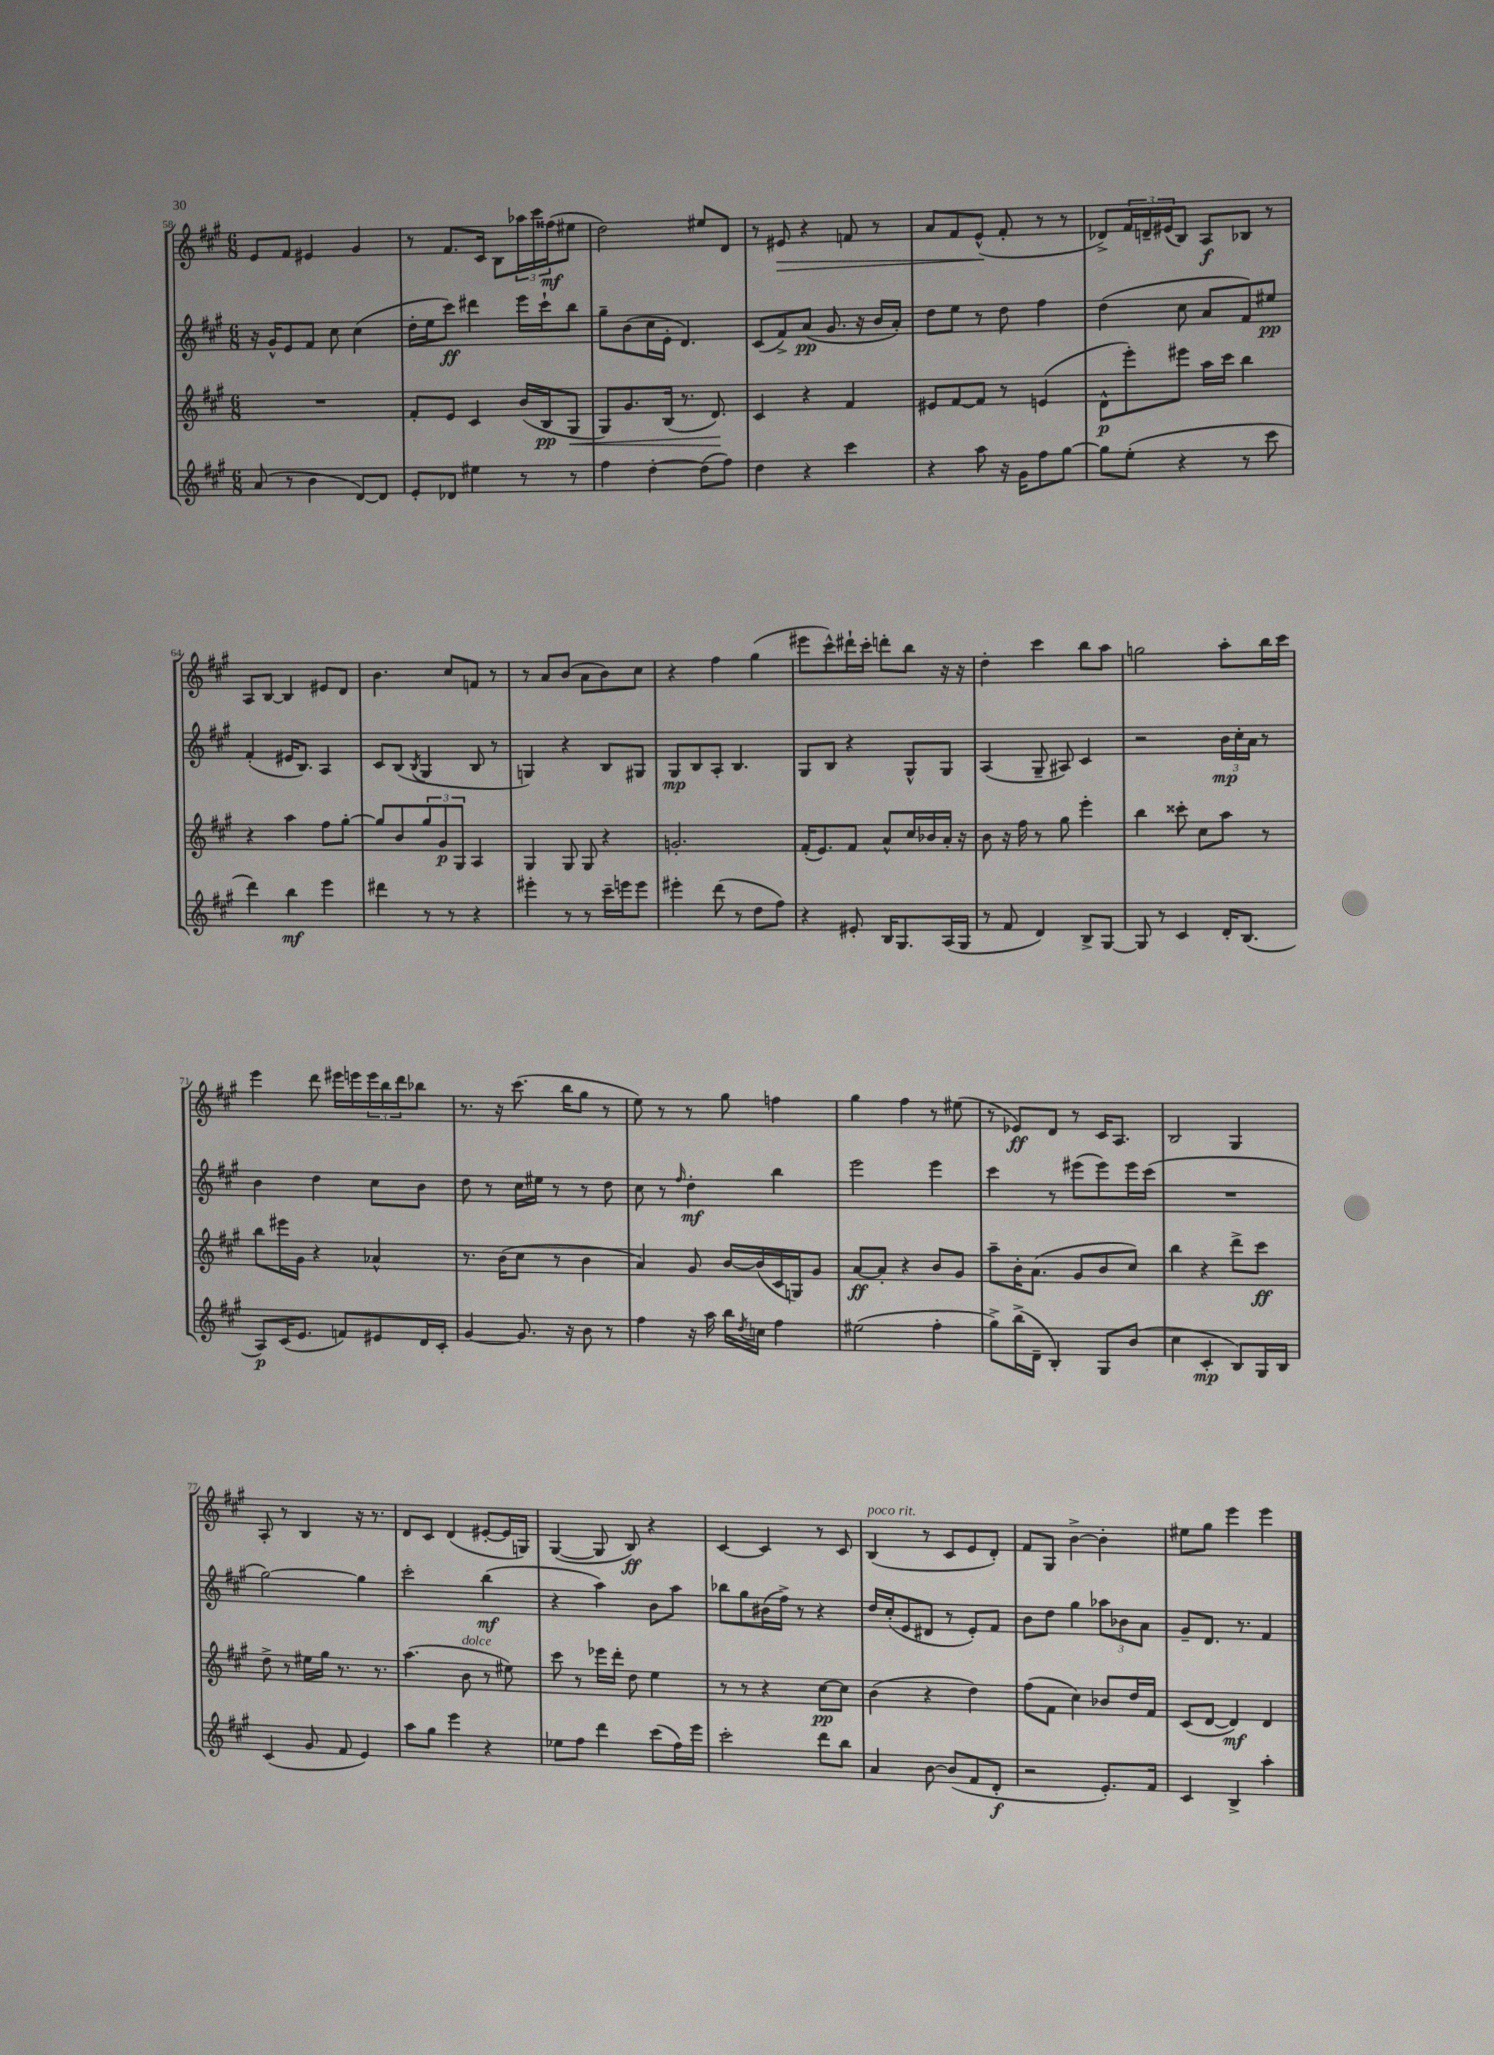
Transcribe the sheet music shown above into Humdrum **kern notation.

**kern	**kern	**kern	**kern
*staff4	*staff3	*staff2	*staff1
*clefG2	*clefG2	*clefG2	*clefG2
*k[f#c#g#]	*k[f#c#g#]	*k[f#c#g#]	*k[f#c#g#]
*M6/8	*M6/8	*M6/8	*M6/8
(8a	2.r	16r	8e
.	.	16g#^^	.
8r	.	8e	8f#
4b	.	8f#	4e#
.	.	8cc#	.
[8d)	.	(4cc#	4g#
8d]	.	.	.
=	=	=	=
8e'	8f#'	16dd'	8r
.	.	16ee	.
8d-	8e	8ccc#)	8.f#
4ee#	4c#	4ddd#	.
.	.	.	16c#
.	.	.	8B
8r	(16b	16eee	24aa-
.	.	.	24ccc#
.	16B	16ccc#`	.
.	.	.	(24ff##
8r	8G#	8bb	8ee#
=	=	=	=
4ff#	8G#)	8gg#~	2dd)
.	8.g#	(8b	.
[4dd'	.	16cc#	.
.	(16B	16e'	.
.	8.r	4.d)	.
(8dd]	.	.	8ee#
.	8.d)	.	.
8ff#)	.	.	8d
=	=	=	=
4dd	4c#	(8c#	8r
.	.	8f#^)	8e#
4r	4r	(8a	4r
.	.	8.g#	.
4ccc#	4f#	.	8f
.	.	16r	.
.	.	16b	8r
.	.	16a')	.
=	=	=	=
4r	8e#	8dd	8a
.	[8f#	8ee	8f#
8aa	8f#]	8r	(8e^^
16r	8r	8dd	8f#'
16g#	.	.	.
8ff#	(4e	4ff#	8r
[8gg#	.	.	8r
=	=	=	=
8gg#]	8d^^	(4dd	8d-^)
(8ee'	8eee')	.	24f#
.	.	.	24d~
.	.	.	(24e#
4r	8eee#	8cc#	8B)
.	16aa	8a	8A
.	16ccc#	.	.
8r	4bb	8f#)	8B-
8ccc#	.	8ee#	8r
=	=	=	=
4ddd)	4r	(4f#'	8A
.	.	.	[8B
4bb	4aa	16e#	4B]
.	.	8.B)	.
4eee	8ff#	4A	8e#
.	[8gg#'	.	8d
=	=	=	=
4ddd#	8gg#]	8c#	4.b
.	8b	(8B	.
.	.	8qB	.
8r	12gg#	4G#	.
.	12g#	.	.
8r	.	.	8cc#
.	12G#	.	.
4r	4A	8B	8f
.	.	8r	8r
=	=	=	=
4eee#'	4G#	4G)	8r
.	.	.	8a
8r	8G#	4r	(8b
8r	8G#	.	8a
16ccc#~	4r	8B	8b)
16eee	.	.	.
8eee	.	8G#	8cc#
=	=	=	=
4eee#'	2.g'	8G#	4r
.	.	8B	.
(8ddd	.	8A'	4ff#
8r	.	4.B	.
8dd	.	.	(4gg#
8ff#)	.	.	.
=	=	=	=
4r	(16f#'	8G#	8eee#
.	8.e)	.	.
.	.	8B	8ccc#^^)
8e#'	8f#	4r	16ddd#`
.	.	.	16ccc#'
16B	8a^^	.	8ddd'
8.G#	.	.	.
.	16cc#	8G#^^	8bb
.	16b-	.	.
(16A	16a'	8G#	16r
16G#	16r	.	16r
=	=	=	=
8r	8b	(4A	4dd'
8f#	16r	.	.
.	16ff#	.	.
4d)	8r	8G#~	4ccc#
.	8gg#	8A#)	.
8B^	4eee'	4c#	8bb
[8G#	.	.	8aa
=	=	=	=
8G#]	4bb	2r	2gg
8r	.	.	.
4c#	8ccc##'	.	.
.	8cc#	.	.
16d'	8aa	24b	8aa'
.	.	24cc#'	.
(8.B	.	.	.
.	.	24a	.
.	8r	8r	16bb
.	.	.	16ccc#
=	=	=	=
8A)	8bb	4b	4eee
(16c#	16eee#	.	.
8.e	16g#	.	.
.	4r	4dd	8ddd
8f)	.	.	16eee#
.	.	.	16eee
8e#	4a-^^	8cc#	24eee
.	.	.	24bb
.	.	.	24ddd
16d	.	8b	8bb-
16c#'	.	.	.
=	=	=	=
[4g#	8.r	8dd	8.r
.	.	8r	.
.	(16b	.	16r
8.g#]	8cc#	16cc#	(8.ccc#
.	.	16ee#	.
.	8r	8r	.
16r	.	.	16bb
8b	4b	8r	8gg#
8r	.	8dd	8r
=	=	=	=
4ff#	4a)	8cc#	8ee)
.	.	8r	8r
.	.	16qqff#	.
16r	8g#	4dd'	8r
16aa	.	.	.
16bb	[16b	.	8gg#
8qdd	.	.	.
16cc	(16b]	.	.
4ff#	16c#	4bb	4ff
.	16G)	.	.
.	8g#	.	.
=	=	=	=
(2ee#	[8a	2eee	4gg#
.	8a']	.	.
.	4r	.	4ff#
4ff#'	8b	4eee	8r
.	8g#	.	(8ee#
=	=	=	=
8gg#^)	8aa~	4ccc#	8r
(16bb^	16b'	.	8e-)
16d~	(8.a	.	.
4B')	.	8r	8d
.	8g#	(8eee#	8r
8G#	8b	8eee#)	16c#
.	.	.	8.A
(8b	8cc#)	16eee#	.
.	.	(16ccc#	.
=	=	=	=
4cc#	4bb	2.r	2B
4c#'	4r	.	.
8B)	8ddd^	.	4G#
16G#	8ccc#	.	.
16B	.	.	.
=	=	=	=
(4c#	8dd^	[2gg#)	8A'
.	8r	.	8r
8g#	16ee#	.	4B
.	16gg#	.	.
8f#	8.r	.	.
4e)	.	4gg#]	16r
.	8.r	.	8.r
=	=	=	=
8aa	(4.aa	2ccc#'	8d
8gg#	.	.	8c#
4eee	.	.	(4d
.	8b	.	.
4r	8r	(4bb	[8e#'
.	8ee#)	.	16e#]
.	.	.	16G)
=	=	=	=
8ee-	8ccc#	4r	([4G#
8ff#	8r	.	.
4ddd	16eee-	4aa)	8G#]
.	16ddd'	.	.
.	8dd	.	8B)
(8ccc#	4ee	8b	4r
16ff#)	.	8aa	.
16eee	.	.	.
=	=	=	=
2ccc#'	8r	8bb-	[4c#
.	8r	8gg#	.
.	4r	(16b#	4c#]
.	.	16ff#^)	.
.	.	8r	.
8ddd	[8cc#	4r	8r
8bb	8cc#]	.	8c#
=	=	=	=
4a	(4b	16dd	(4B
.	.	(16cc#'	.
.	.	8e	.
[8b	4r	8d#	8r
(8b]	.	8r	8c#
8f#	4dd)	8e')	8e
8d'	.	8f#	8d')
=	=	=	=
2r	(8ff#	8b	8f#
.	8f#	8dd	8G#
.	4cc#)	4gg#	[4b^
8.e')	8b-	12aa-	4b']
.	.	12b-	.
.	16dd	.	.
.	.	12a	.
16f#	16f#	.	.
=	=	=	=
4c#	(8c#	8g#~	8ee#
.	[8d	8.d	8gg#
4B^	4d])	.	4eee
.	.	8.r	.
4aa'	4d	4f#	4eee
==	==	==	==
*-	*-	*-	*-
